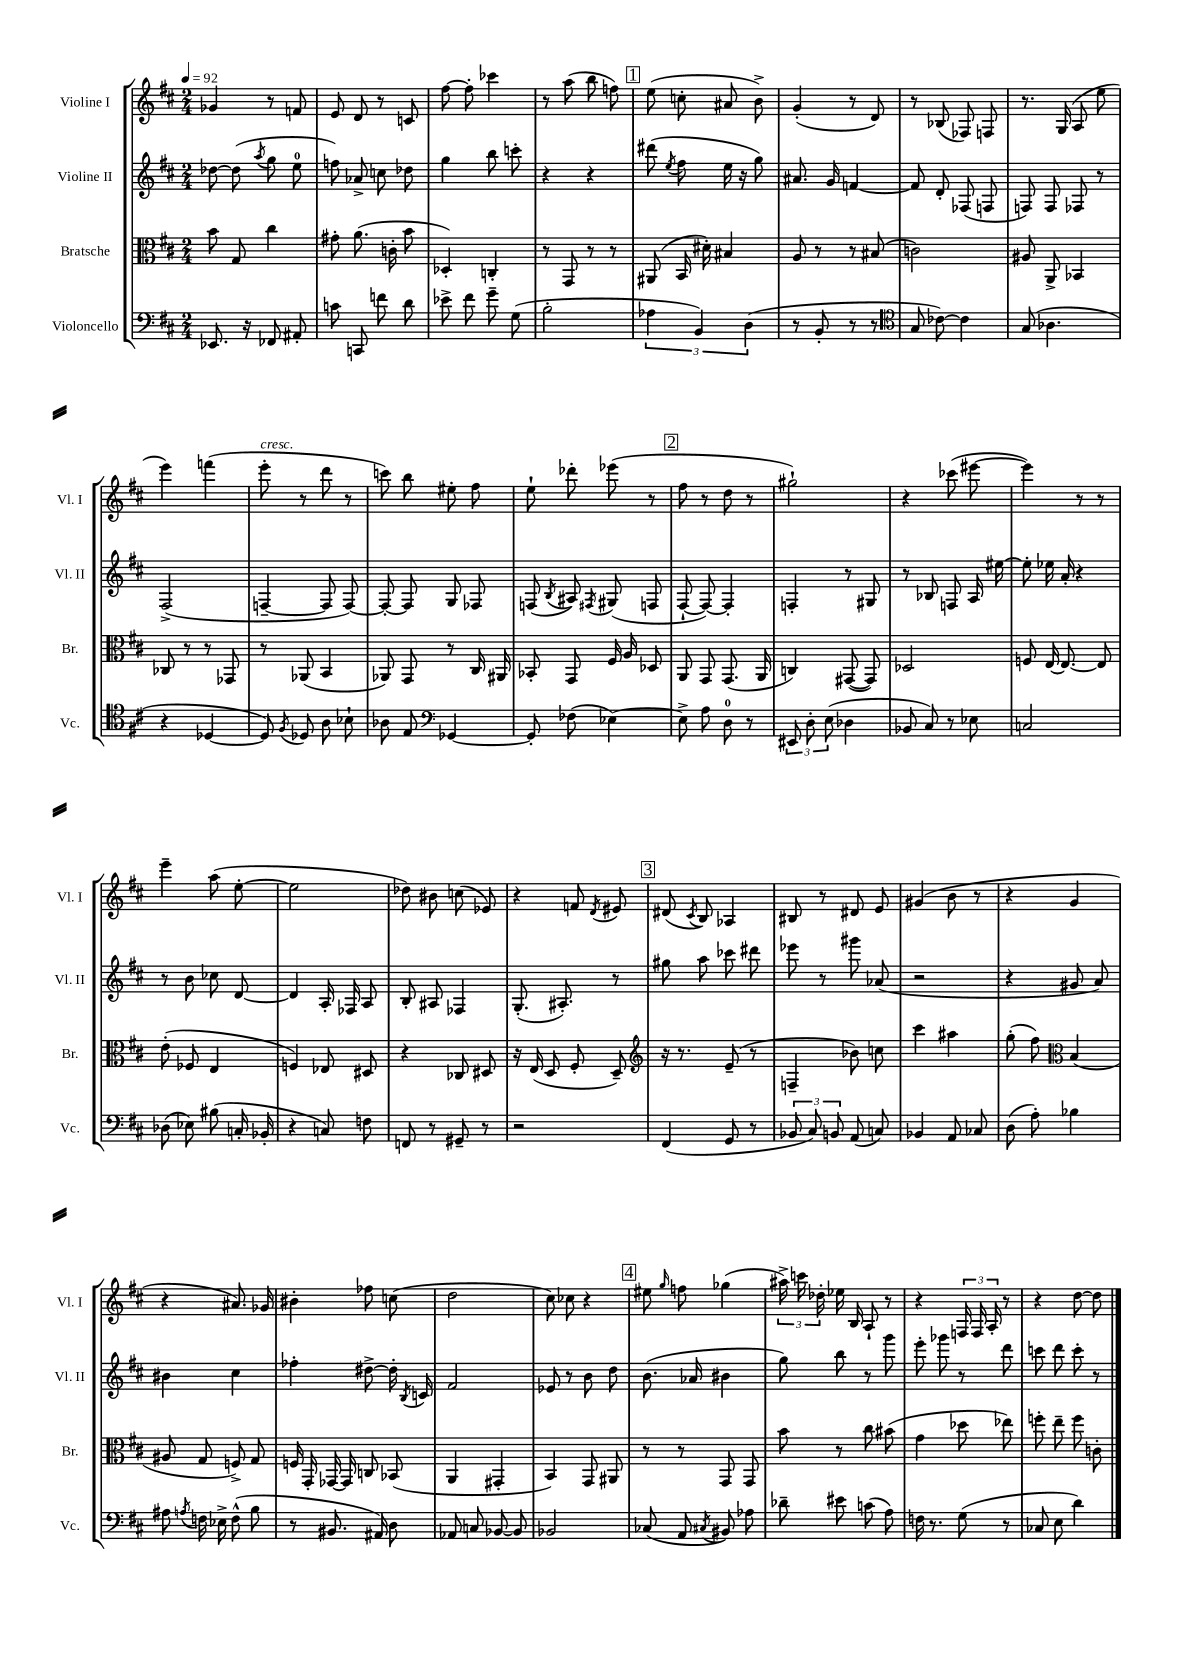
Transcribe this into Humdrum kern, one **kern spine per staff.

**kern	**kern	**kern	**kern
*part4	*part3	*part2	*part1
*staff4	*staff3	*staff2	*staff1
*I"Violoncello	*I"Bratsche	*I"Violine II	*I"Violine I
*I'Vc.	*I'Br.	*I'Vl. II	*I'Vl. I
*clefF4	*clefC3	*clefG2	*clefG2
*k[f#c#]	*k[f#c#]	*k[f#c#]	*k[f#c#]
*M2/4	*M2/4	*M2/4	*M2/4
*MM92	*MM92	*MM92	*MM92
=1	=1	=1	=1
8.EE-X/	8b\	[8dd-X\	4g-X/
.	8G/	(8dd-\]	.
16r	.	.	.
.	.	8qaa/	.
8FF-X/	4cc#\	8gg\	8r
8AA#X'/	.	8ee\	8fn/
=2	=2	=2	=2
8cn\	8g#X'\	8ffn\)	8e/
8CCn/	(8.a\	8a-X^/	8d/
8fn\	.	8ccn\	8r
.	16cn'\	.	.
8d\	8b\	8dd-X\	8cn/
=3	=3	=3	=3
8e-X^\	4D-X'/)	4gg\	[8ff#\
8f#\	.	.	8ff#'\]
8g~\	4Cn'/	8bb\	4ccc-X\
(8G\	.	8cccn'\	.
=4	=4	=4	=4
2B'\	8r	4r	8r
.	8GG/	.	(8aa\
.	8r	4r	8bb\
.	8r	.	8ffn\)
!!LO:REH:place=s1:t=1
=5	=5	=5	=5
6A-X\	(8AA#X/	(8ddd#X\	(8ee\
.	.	8qee/	.
.	16BB/	8ff#\	8ccn'\
6BB/)	.	.	.
.	16d#X'\)	.	.
.	4B#X/	16ee\	8a#X/
.	.	16r	.
(6D\	.	.	.
.	.	8gg\)	8b^\)
=6	=6	=6	=6
8r	8A/	8.a#X/	(4g'/
8BB'/	8r	.	.
.	.	16g/	.
8r	8r	[4fn/	8r
8r	(8B#X/	.	8d/)
=7	=7	=7	=7
*clefC4	*	*	*
8G/	2cn\)	8f/]	8r
[8c-X\)	.	8d'/	(8B-X/
4c-\]	.	(8F-X/	8F-X/)
.	.	8Fn/	8Fn/
=8	=8	=8	=8
(8G/	8A#X/	8Fn/)	8.r
4.A-X\	8AA^/	8F/	.
.	.	.	(16G/
.	4BB-X/	8F-X/	8A/
.	.	8r	8ee\
!!LO:LB:g=z
=9	=9	=9	=9
4r	8C-X/	(2F#^/	4eee\)
.	8r	.	.
[4D-X/	8r	.	(4fffn\
.	8GG-X/	.	.
=10	=10	=10	=10
!	!	!	!LO:TX:a:i:t=cresc.
8D-/])	8r	[4Fn~/	8eee'\
8qF#/	.	.	.
8D-X/	(8AA-X/	.	8r
8A\	4BB/	8F/]	8ddd\
8B-X`\	.	[8F/)	8r
=11	=11	=11	=11
8A-X\	8AA-X/)	8F'/_	8cccn\)
8E/	8GG/	8F/]	8bb\
*clefF4	*	*	*
[4GG-X/	8r	8G/	8ee#X'\
.	16C#/	8F-X/	8ff#\
.	16AA#X/	.	.
=12	=12	=12	=12
8GG-'/]	8BB-X'/	(8Fn/	8ee`\
.	.	8qB/	.
(8F-X\	8GG/	8A#X/)	8ddd-X'\
.	.	8qF#X/	.
[4E-X\)	16F#/	(8G#X/	(8eee-X\
.	16A/	.	.
.	8D-X/	8Fn/	8r
!!LO:REH:place=s1:t=2
=13	=13	=13	=13
8E-^\]	8AA/	[8F#`/	8ff#\
8A\	8GG/	8F#/_)	8r
8D\	(8.GG/	4F#'/]	8dd\
8r	.	.	8r
.	16AA/	.	.
=14	=14	=14	=14
12EE#X/	4Cn/)	4Fn'/	2gg#X`\)
12D'\	.	.	.
(12E\	.	.	.
4D-X\	([8GG#X/	8r	.
.	8GG#/])	8G#X/	.
=15	=15	=15	=15
8BB-X/	2D-X/	8r	4r
8C#/)	.	8B-X/	.
8r	.	8Fn/	(8ccc-X\
8E-X\	.	16A/	[8eee#X\
.	.	[16ee#X\	.
=16	=16	=16	=16
2Cn/	8Fn/	8ee#'\]	4eee#\])
.	[16E/	16ee-X\	.
.	8.E/_	16a'/	.
.	.	4r	8r
.	8E/]	.	8r
!!LO:LB:g=z
=17	=17	=17	=17
(8D-X\	(8e'\	8r	4eee~\
8E-X\)	8F-X/	8b\	.
(8B#X\	4E/	8cc-X\	(8aa\
16Cn'/	.	[8d/	[8ee'\
16BB-X'/	.	.	.
=18	=18	=18	=18
4r	4Fn/)	4d/]	2ee\]
8Cn/)	8E-X/	16A'/	.
.	.	16F-X/	.
8Fn\	8D#X/	8A/	.
=19	=19	=19	=19
8FFn/	4r	8B'/	8dd-X\)
8r	.	8A#X/	8b#X\
8GG#X~/	8C-X/	4F-X/	(8ccn\
8r	8D#X/	.	8e-X/)
=20	=20	=20	=20
2r	16r	(8.G'/	4r
.	(16E/	.	.
.	8D/	.	.
.	.	8.A#X'/)	.
.	8F#'/	.	8fn/
.	.	.	8qd/
.	8D~/)	8r	8e#X/
!!LO:REH:place=s1:t=3
=21	=21	=21	=21
*	*clefG2	*	*
(4FF#/	16r	8gg#X\	(8d#X/
.	8.r	.	.
.	.	.	8qc#/
.	.	8aa\	8B/)
8GG/	(8e~/	8ccc-X\	4A-X/
8r	8r	8ddd#X\	.
=22	=22	=22	=22
12BB-X/	4Fn~/	8eee-X\	8B#X/
12C#/)	.	.	.
.	.	8r	8r
12BBn/	.	.	.
(8AA/	8b-X\)	8ggg#X\	8d#X/
8Cn/)	8ccn\	(8a-X/	8e/
=23	=23	=23	=23
4BB-X/	4ccc#\	2r	(4g#X/
8AA/	4aa#X\	.	8b\
8C-X/	.	.	8r
=24	=24	=24	=24
(8D\	(8gg'\	4r	4r
8A'\)	8ff#\)	.	.
*	*clefC3	*	*
4B-X\	(4B/	8g#X/	4g/
.	.	8a/)	.
!!LO:LB:g=z
=25	=25	=25	=25
8A#X\	8A#X/	4b#X\	4r
8qAn/	.	.	.
16Fn\	8G/	.	.
16E-X^\	.	.	.
(8F^^\	8Fn^/)	4cc#\	8.a#X/)
8B\	8G/	.	.
.	.	.	16g-X/
=26	=26	=26	=26
8r	16Fn/	4ff-X'\	4b#X'\
.	16GG'/	.	.
8.BB#X/	[16GG-X/	.	.
.	16GG-/]	.	.
.	8Cn/	[8dd#X^\	8ff-X\
16AA#X/)	.	.	.
8D\	(8BB-X/	16dd#'\]	(8ccn\
.	.	8qB/	.
.	.	16cn/	.
=27	=27	=27	=27
8AA-X/	4AA/	2f#/	2dd\
8Cn/	.	.	.
[8BB-X/	4GG#X'/	.	.
8BB-/]	.	.	.
=28	=28	=28	=28
2BB-X/	4BB/)	8e-X/	8cc#\)
.	.	8r	8cc-X\
.	8GG/	8b\	4r
.	8AA#X/	8dd\	.
!!LO:REH:place=s1:t=4
=29	=29	=29	=29
(8C-X/	8r	(8.b\	8ee#X\
.	.	.	16qqgg/
8AA/	8r	.	8ffn\
.	.	16a-X/	.
8qC#X/	.	.	.
8BB#X/)	8GG/	4b#X\	(4gg-X\
8A-X\	8GG/	.	.
=30	=30	=30	=30
8d-X~\	8b\	8gg\)	24aa#X^\)
.	.	.	24cccn\
.	.	.	24dd-X'\
8e#X\	8r	8bb\	16ee-X\
.	.	.	16B/
(8cn\	8cc#\	8r	8A`/
8A\)	(8b#X\	8ggg\	8r
=31	=31	=31	=31
16Fn\	4g\	8eee'\	4r
8.r	.	.	.
.	.	8ggg-X\	.
(8G\	8dd-X\	8r	24Fn/
.	.	.	24F/
.	.	.	24A'/
8r	8ee-X\)	8ddd\	8r
=32	=32	=32	=32
8C-X/	8ffn'\	8cccn\	4r
8E\	8ee~\	8ddd\	.
4d\)	8ff\	8ccc'\	[8dd\
.	8cn'\	8r	8dd\]
==	==	==	==
*-	*-	*-	*-
